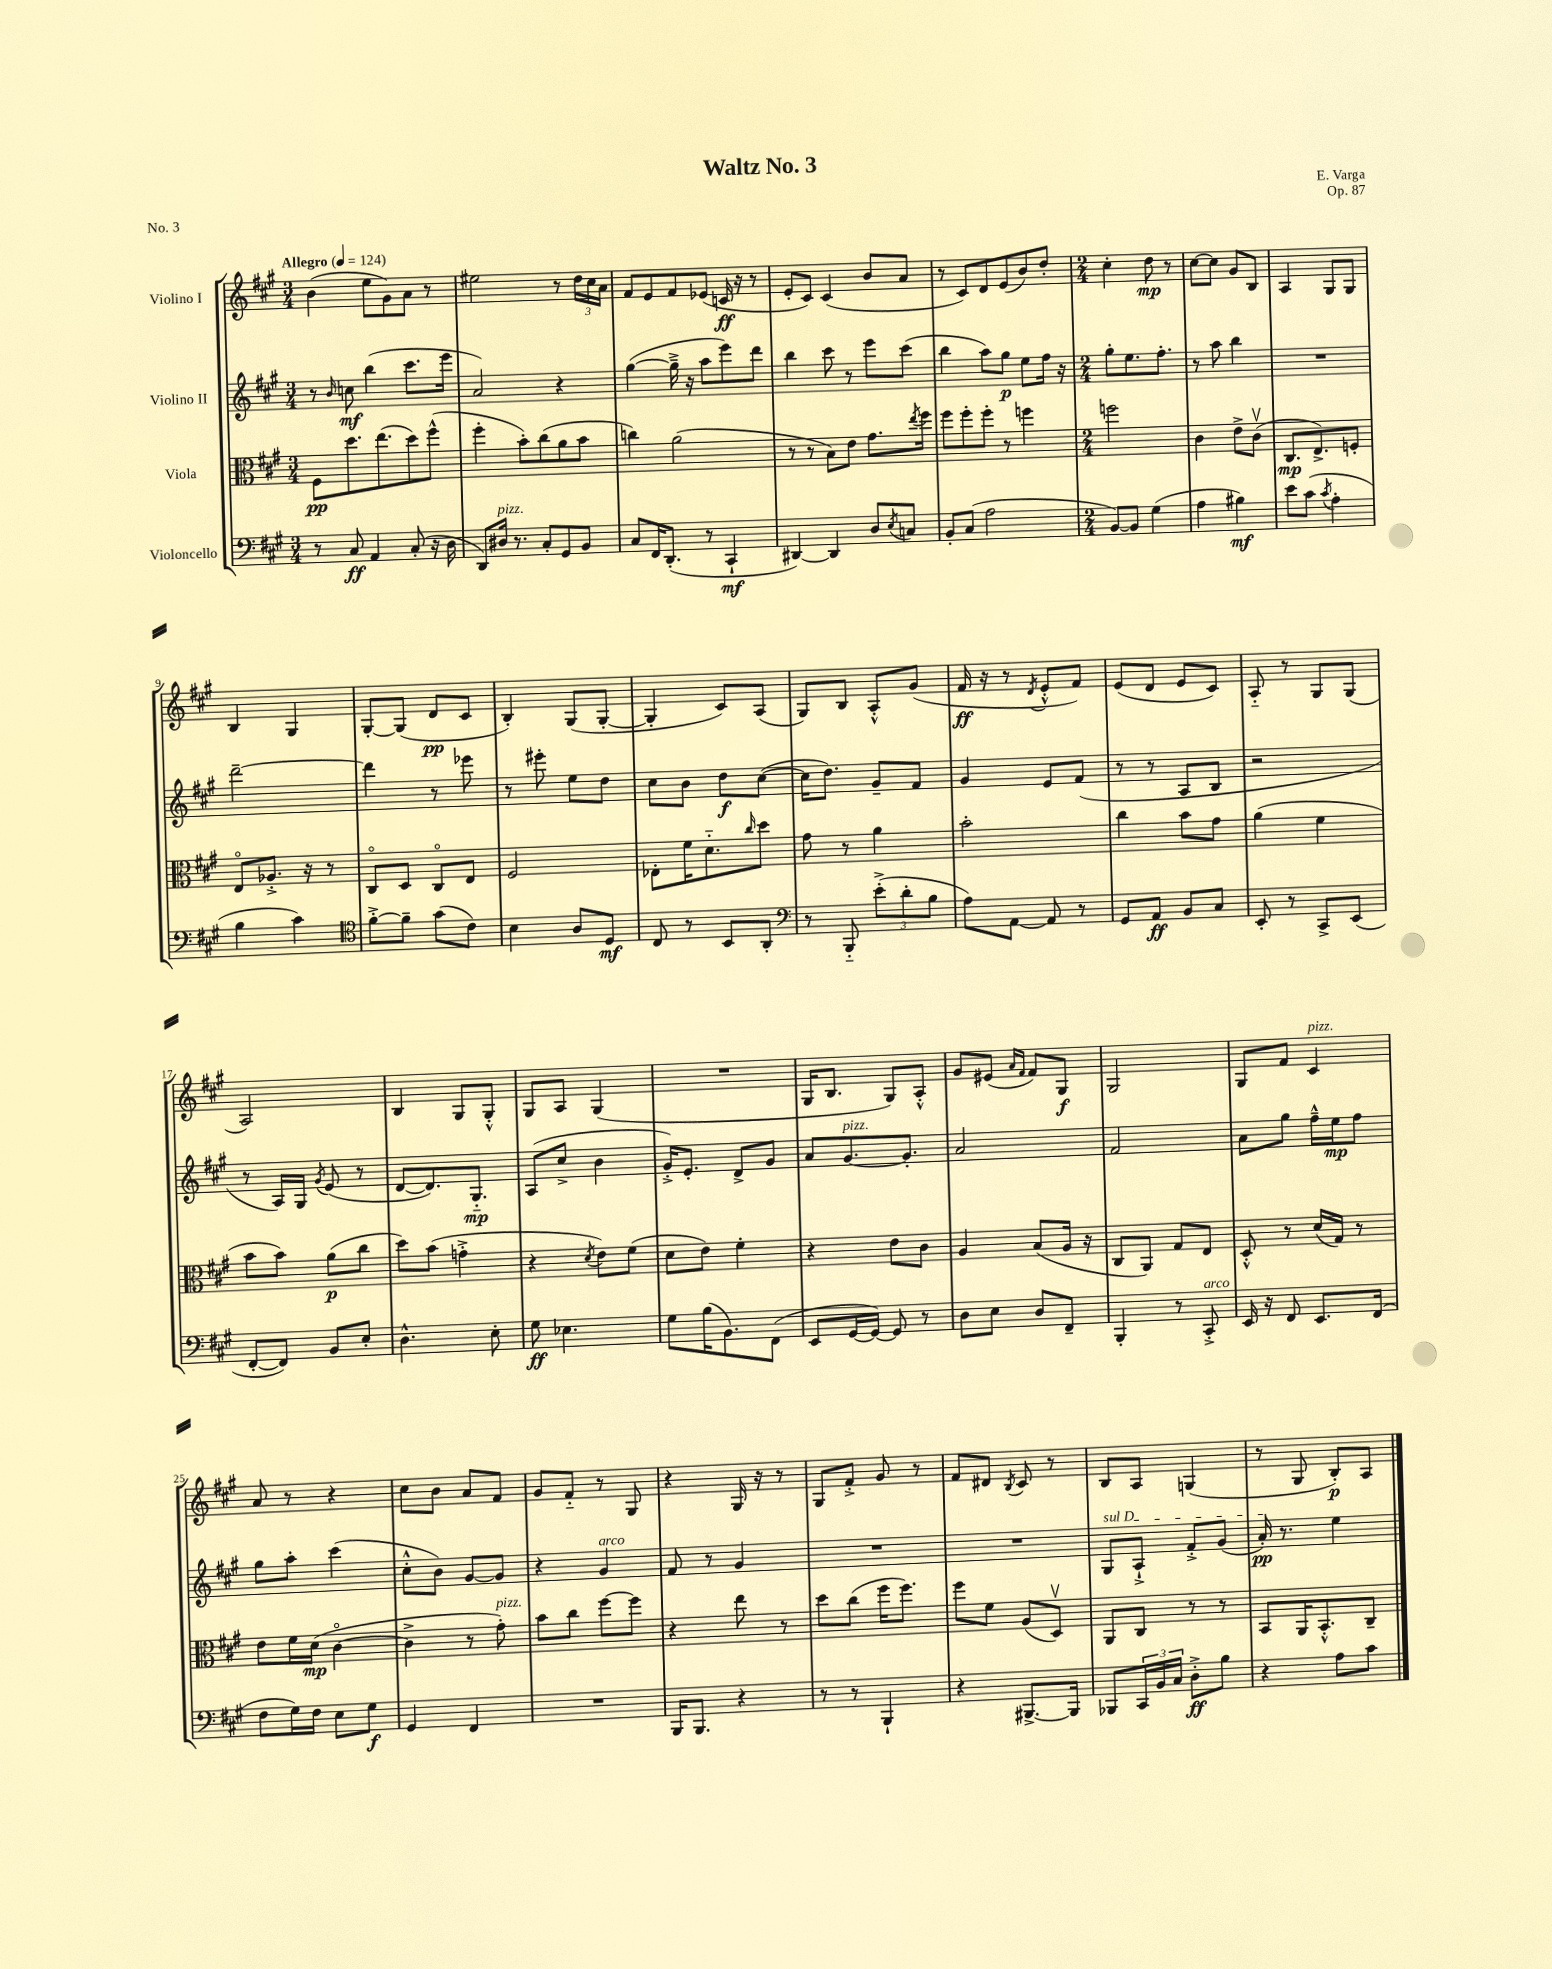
\header { title = "Waltz No. 3" composer = "E. Varga" opus = "Op. 87" piece = "No. 3" }
<<
\new StaffGroup <<
\new Staff = "s0" \with { instrumentName = "Violino I" } {
    \clef treble \key a \major \numericTimeSignature \time 3/4 \tempo "Allegro" 4 = 124
    b'4( e''8 gis'8) a'8 r8 |
    eis''2 r8 \tuplet 3/2 { d''16 cis''16 a'16 } |
    fis'8 e'8 fis'8 ees'8( c'16\ff r16 r8 |
    e'8-. cis'8) cis'4( b'8 a'8 |
    r8 cis'8) d'8 e'8( b'8) d''8-. |
    \numericTimeSignature \time 2/4 cis''4-. d''8\mp r8 |
    cis''8~ cis''8 gis'8 b8 |
    a4 gis8 gis8 |
    b4 gis4 |
    gis8~-. gis8( d'8\pp cis'8 |
    b4-.) gis8( gis8~-. |
    gis4-. cis'8) a8( |
    gis8) b8 a8-.-^ gis'8( |
    fis'16\ff r16 r8 \acciaccatura { d'8 } e'8-.-^ fis'8) |
    e'8( d'8 e'8 cis'8) |
    a8-_ r8 gis8 gis8( |
    a2) |
    b4 gis8 gis8-.-^ |
    gis8 a8 gis4( |
    R2 |
    gis16 b8. gis8) a8-.-^ |
    gis'8 eis'8( \grace { a'16 fis'16 } fis'8) gis8\f |
    gis2 |
    gis8 fis'8 cis'4^\markup { \italic "pizz." } |
    a'8 r8 r4 |
    cis''8 b'8 a'8 fis'8 |
    gis'8 fis'8-_ r8 gis8 |
    r4 gis16 r16 r8 |
    gis8 fis'8-.-> gis'8 r8 |
    fis'8 dis'8 \acciaccatura { b8 } cis'8 r8 |
    b8 a8 g4( |
    r8 gis8 b8-.\p) a8 \bar "|." |
}
\new Staff = "s1" \with { instrumentName = "Violino II" } {
    \clef treble \key a \major \numericTimeSignature \time 3/4
    r8 \grace { b'16 } c''8\mf b''4( cis'''8. e'''16 |
    a'2) r4 |
    gis''4~( gis''16---> r16 a''8 e'''8) d'''8 |
    b''4 cis'''8 r8 e'''8 cis'''8( |
    b''4 a''8) gis''8\p e''8 fis''16 r16 |
    \numericTimeSignature \time 2/4 gis''8-. e''8. fis''8.-. |
    r8 a''8 b''4 |
    R2 |
    d'''2~-- |
    d'''4 r8 ees'''8 |
    r8 eis'''8-. e''8 d''8 |
    cis''8 b'8 d''8\f cis''8~( |
    cis''16 d''8.) gis'8-- fis'8 |
    gis'4 e'8 fis'8( |
    r8 r8 a8 b8 |
    r2 |
    r8 a16) gis16 \acciaccatura { gis'8 } e'8( r8 |
    d'8~ d'8.) gis8.-_\mp |
    a8( cis''8-> b'4 |
    gis'16-.->) e'8.-. d'8-> gis'8 |
    a'8 gis'8.~^\markup { \italic "pizz." } gis'8.-. |
    a'2 |
    fis'2 |
    a'8 gis''8 fis''16---^ e''16\mp fis''8 |
    gis''8 a''8-. cis'''4( |
    cis''8-.-^ b'8) gis'8~ gis'8 |
    r4 gis'4^\markup { \italic "arco" } |
    fis'8 r8 gis'4 |
    R2 |
    R2 |
    \once \override TextSpanner.bound-details.left.text = \markup { \italic "sul D" } gis8\startTextSpan a8-!-> fis'8-.-> gis'8( |
    a'16-.\pp\stopTextSpan) r8. e''4 \bar "|." |
}
\new Staff = "s2" \with { instrumentName = "Viola" } {
    \clef alto \key a \major \numericTimeSignature \time 3/4
    fis8\pp d''8. e''8.( d''8) fis''8-^( |
    fis''4-. b'8-.) cis''8( a'8 b'8 |
    c''4) a'2( |
    r8 r8 b8) e'8 gis'8. \acciaccatura { e''8 } fis''16 |
    fis''8 fis''8-. fis''8-. r8 f''4 |
    \numericTimeSignature \time 2/4 f''2 |
    cis'4 e'8-> cis'8\upbow( |
    cis8.\mp e8.->) f8-. |
    e8\flageolet aes8.-.-> r16 r8 |
    cis8\flageolet d8 cis8\flageolet e8 |
    fis2 |
    ees8-. fis'16 d'8.-_ \grace { cis''16 } d''8 |
    gis'8 r8 a'4 |
    b'2-. |
    cis''4 b'8 gis'8 |
    a'4( fis'4 |
    b'8 b'8) a'8\p( cis''8 |
    d''8) b'8( g'4-.-> |
    r4 \acciaccatura { d'8 } e'8) fis'8( |
    d'8 e'8) fis'4-. |
    r4 e'8 cis'8 |
    a4 b8( a16 r16 |
    cis8 a,8) gis8 e8 |
    d8-.-^ r8 d'16( gis16) r8 |
    e'8 fis'16 d'16\mp( cis'4~\flageolet |
    cis'4-> r8 gis'8-.^\markup { \italic "pizz." }) |
    b'8 cis''8 fis''8~ fis''8 |
    r4 e''8 r8 |
    d''8 cis''8( fis''16 fis''8.) |
    fis''8 fis'8 a8( d8\upbow) |
    a,8 cis8 r8 r8 |
    b,8 a,16 b,8.-.-^ cis8-- \bar "|." |
}
\new Staff = "s3" \with { instrumentName = "Violoncello" } {
    \clef bass \key a \major \numericTimeSignature \time 3/4
    r8 cis8\ff a,4 cis8-.( r16 d16 |
    d,8) dis16^\markup { \italic "pizz." } r8. cis8-. gis,8 b,8 |
    cis8 fis,16 d,8.-.( r8 cis,4-!\mf |
    dis,4~) dis,4 d8 \acciaccatura { e8 } c8 |
    b,8-. cis8( a2 |
    \numericTimeSignature \time 2/4 b,8~) b,8 gis4( |
    a4 bis4\mf) |
    e'8 cis'8( \acciaccatura { cis'8 } a4-. |
    b4 cis'4) |
    \clef tenor fis'8~-.-> fis'8-- gis'8( cis'8) |
    b4 a8 d8\mf |
    cis8 r8 b,8 a,8-. |
    \clef bass r8 b,,8-_ \tuplet 3/2 { e'8-.->( d'8-. b8 } |
    a8) a,8~ a,8 r8 |
    gis,8 a,8\ff b,8 cis8 |
    e,8-. r8 cis,8-> e,8( |
    fis,8~-. fis,8) b,8 e8-. |
    d4.-^ e8-. |
    gis8\ff ees4. |
    gis8 b16( b,8.) fis,8( |
    e,8 gis,16~ gis,16~) gis,8 r8 |
    d8 e8 d8 fis,8-- |
    b,,4-. r8 cis,8-.->^\markup { \italic "arco" } |
    e,16 r16 fis,8 e,8. fis,16( |
    fis8 gis16) fis16 e8 gis8\f |
    gis,4 fis,4 |
    R2 |
    b,,16 b,,8. r4 |
    r8 r8 b,,4-! |
    r4 bis,,8.~-> bis,,16 |
    bes,,8 \tuplet 3/2 { cis,16 b,16 cis16 } d8-.->\ff b8 |
    r4 a8 cis'8 \bar "|." |
}
>>
>>
